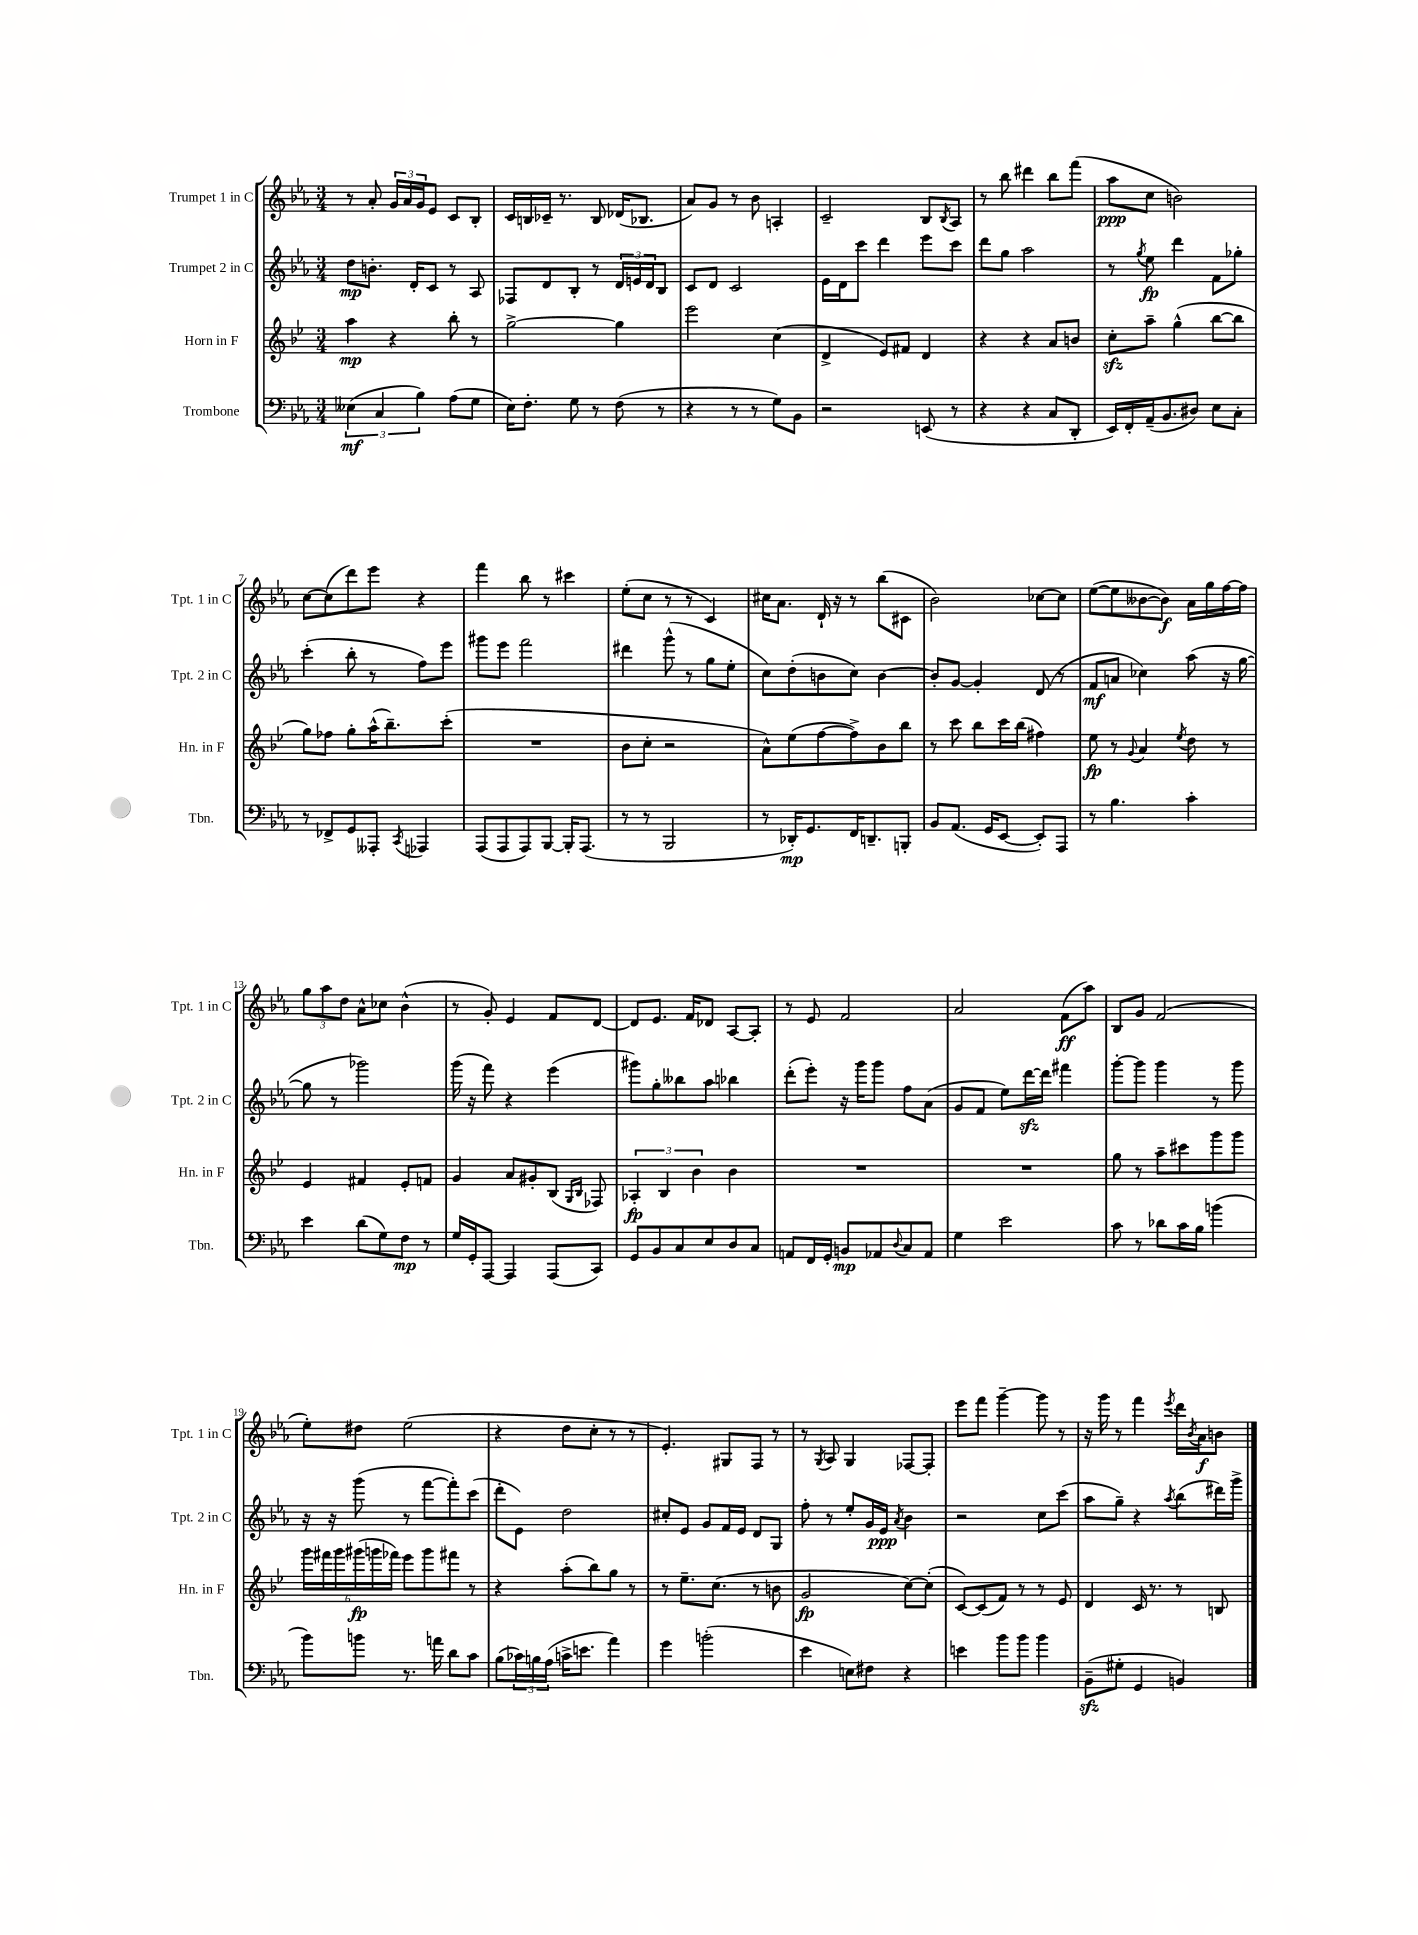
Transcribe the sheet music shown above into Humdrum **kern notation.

**kern	**dynam	**kern	**dynam	**kern	**dynam	**kern	**dynam
*part4	*part4	*part3	*part3	*part2	*part2	*part1	*part1
*staff4	*staff4	*staff3	*staff3	*staff2	*staff2	*staff1	*staff1
*I"Trombone	*	*I"Horn in F	*	*I"Trumpet 2 in C	*	*I"Trumpet 1 in C	*
*I'Tbn.	*	*I'Hn. in F	*	*I'Tpt. 2 in C	*	*I'Tpt. 1 in C	*
*clefF4	*	*clefG2	*	*clefG2	*	*clefG2	*
*k[b-e-a-]	*	*k[b-e-]	*	*k[b-e-a-]	*	*k[b-e-a-]	*
*M3/4	*	*M3/4	*	*M3/4	*	*M3/4	*
=1	=1	=1	=1	=1	=1	=1	=1
(6E--X\	mf	4aa\	mp	8dd\L	mp	8r	.
.	.	.	.	8.bn'\J	.	8a-'/	.
6C/	.	.	.	.	.	.	.
.	.	4r	.	.	.	24g/LL	.
.	.	.	.	.	.	24a-/	.
.	.	.	.	16d'/KL	.	.	.
6B-\)	.	.	.	.	.	24g/J	.
.	.	.	.	8c/J	.	8e-/J	.
(8A-\L	.	8bb-'\	.	8r	.	8c/L	.
8G\J	.	8r	.	8A-/	.	8B-'/J	.
=2	=2	=2	=2	=2	=2	=2	=2
16E-\KL)	.	[2gg^\	.	8F-X/L	.	16c/LL	.
8.F'\J	.	.	.	.	.	16Bn/	.
.	.	.	.	8d/	.	16c-X~/JJ	.
.	.	.	.	.	.	8.r	.
8G\	.	.	.	8B-'/J	.	.	.
8r	.	.	.	8r	.	8B/	.
(8F\	.	4gg\]	.	24d/LL	.	(16d-X/KL	.
.	.	.	.	24en/	.	.	.
.	.	.	.	.	.	8.B-X/J	.
.	.	.	.	24d/J	.	.	.
8r	.	.	.	8B-/J	.	.	.
=3	=3	=3	=3	=3	=3	=3	=3
4r	.	2eee-\	.	8c/L	.	8a-/L)	.
.	.	.	.	8d/J	.	8g/J	.
8r	.	.	.	2c/	.	8r	.
8r	.	.	.	.	.	8b-\	.
8G\L)	.	(4cc\	.	.	.	4An'/	.
8BB-\J	.	.	.	.	.	.	.
=4	=4	=4	=4	=4	=4	=4	=4
2r	.	4d^/	.	16e-\LL	.	2c~/	.
.	.	.	.	16d\J	.	.	.
.	.	.	.	8ccc\J	.	.	.
.	.	8e-/L)	.	4ddd\	.	.	.
.	.	8f#X/J	.	.	.	.	.
(8EEn/	.	4d/	.	8eee-\L	.	8B-/L	.
.	.	.	.	.	.	8qB-/	.
8r	.	.	.	8ccc\J	.	8A-/J	.
=5	=5	=5	=5	=5	=5	=5	=5
4r	.	4r	.	8ddd\L	.	8r	.
.	.	.	.	8gg\J	.	8bb-\	.
4r	.	4r	.	2aa-\	.	4ddd#X\	.
8C/L	.	8a/L	.	.	.	8bb-\L	.
8DD'/J	.	8bn/J	.	.	.	(8fff\J	.
=6	=6	=6	=6	=6	=6	=6	=6
16EE-/LL)	.	8cczz'\L	.	8r	.	8aa-\L	ppp
16FF'/	.	.	.	.	.	.	.
.	.	.	.	8qgg/	.	.	.
(16AA-~/J	.	8aa~\J	.	8ee-\	fp	8cc\J	.
8.BB-/	.	.	.	.	.	.	.
.	.	(4gg^^\	.	4ddd\	.	2bn\)	.
8D#X/J)	.	.	.	.	.	.	.
8E-\L	.	[8bb-\L	.	8f\L	.	.	.
8C'\J	.	8bb-\J]	.	8gg-X'\J	.	.	.
!!LO:LB:g=z
=7	=7	=7	=7	=7	=7	=7	=7
8r	.	8gg\L)	.	(4ccc'\	.	[8cc\L	.
8FF-X^/L	.	8ff-X\J	.	.	.	(8cc\]	.
8GG/	.	8gg'\L	.	8bb-'\	.	8ddd\)	.
8AAA--X'/J	.	(16aa^^\K	.	8r	.	8eee-\J	.
.	.	8.bb-~\)	.	.	.	.	.
8qCC/	.	.	.	.	.	.	.
4AAA-X/	.	.	.	8ff\L)	.	4r	.
.	.	(8ccc'\J	.	8eee-\J	.	.	.
=8	=8	=8	=8	=8	=8	=8	=8
(8AAA-/L	.	2.r	.	8ggg#X\L	.	4fff\	.
8AAA-/	.	.	.	8eee-\J	.	.	.
8AAA-/)	.	.	.	2fff\	.	8bb-\	.
[8BBB-/J	.	.	.	.	.	8r	.
16BBB-'/KL]	.	.	.	.	.	4ccc#X\	.
(8.AAA-/J	.	.	.	.	.	.	.
=9	=9	=9	=9	=9	=9	=9	=9
8r	.	8b-\L	.	4ddd#X\	.	(8ee-'\L	.
8r	.	8cc'\J	.	.	.	8cc\J	.
2BBB-/	.	2r	.	(8ggg^^\	.	8r	.
.	.	.	.	8r	.	8r	.
.	.	.	.	8gg\L	.	4c/)	.
.	.	.	.	8ee-'\J	.	.	.
=10	=10	=10	=10	=10	=10	=10	=10
8r	.	8a^^\L)	.	8cc\L)	.	16cc#X\KL	.
.	.	.	.	.	.	8.a-\J	.
16DD-X'/KL)	mp	(8ee-\	.	(8dd'\	.	.	.
8.GG/	.	.	.	.	.	.	.
.	.	[8ff\	.	8bn\	.	16d`/	.
.	.	.	.	.	.	16r	.
16FF/K	.	8ff^\])	.	8cc\J)	.	8r	.
8.DDn~/	.	.	.	.	.	.	.
.	.	8b-\	.	[4b\	.	(8bb-\L	.
8BBBn'/J	.	8bb-\J	.	.	.	8c#X\J	.
=11	=11	=11	=11	=11	=11	=11	=11
8BB-/L	.	8r	.	8b'/L]	.	2b-\)	.
(8.AA-/J	.	8ccc\	.	[8g/J	.	.	.
.	.	8bb-\L	.	4g'/]	.	.	.
16GG/KL	.	.	.	.	.	.	.
[8EE-/J	.	16ccc\L	.	.	.	.	.
.	.	(16bb-\JJ	.	.	.	.	.
8EE-'/L])	.	4ff#X\)	.	(8d/	.	[8cc-X\L	.
8AAA-/J	.	.	.	8r	.	8cc-\J]	.
=12	=12	=12	=12	=12	=12	=12	=12
8r	.	8ee-\	fp	8f/L	mf	([8ee-\L	.
4.B-\	.	8r	.	8an/J	.	8ee-\]	.
.	.	8qqg/	.	.	.	.	.
.	.	4a/	.	4cc-X\)	.	[8b--X\	.
.	.	.	.	.	.	8b--\J])	f
.	.	8qee-/	.	.	.	.	.
4c'\	.	8dd\	.	(8aa-\	.	16a-\LL	.
.	.	.	.	.	.	16gg\	.
.	.	8r	.	16r	.	[16ff\	.
.	.	.	.	[16gg\	.	16ff\JJ]	.
!!LO:LB:g=z
=13	=13	=13	=13	=13	=13	=13	=13
4e-\	.	4e-/	.	8gg\]	.	12gg\L	.
.	.	.	.	.	.	12aa-\	.
.	.	.	.	8r	.	.	.
.	.	.	.	.	.	12dd\J	.
(8d\L	.	4f#X/	.	2ggg-X\)	.	8a-^^\L	.
8G\)	.	.	.	.	.	8cc-X\J	.
8F\J	mp	8e-'/L	.	.	.	(4b-^^\	.
8r	.	8fn/J	.	.	.	.	.
=14	=14	=14	=14	=14	=14	=14	=14
16G/LL	.	4g/	.	(16ggg\	.	8r	.
16GG'/J	.	.	.	16r	.	.	.
[8AAA-/J	.	.	.	8fff\)	.	8g'/)	.
4AAA-/]	.	8a/L	.	4r	.	4e-/	.
.	.	8g#X'/	.	.	.	.	.
(8AAA-/L	.	(8B-/J	.	(4eee-\	.	8f/L	.
.	.	16qqG/LL	.	.	.	.	.
.	.	16qqB-/JJ	.	.	.	.	.
8CC/J)	.	8F-X/)	.	.	.	[8d/J	.
=15	=15	=15	=15	=15	=15	=15	=15
8GG/L	.	6A-X'/	fp	8ggg#X\L)	.	8d/L]	.
8BB-/	.	.	.	8gg'\	.	8.e-/J	.
.	.	6B-/	.	.	.	.	.
8C/	.	.	.	8bb--X\	.	.	.
.	.	.	.	.	.	16f/KL	.
.	.	6b-\	.	.	.	.	.
8E-/	.	.	.	8aa-\J	.	8d-X/J	.
8D/	.	4b-\	.	4bb-X\	.	[8A-/L	.
8C/J	.	.	.	.	.	8A-'/J]	.
=16	=16	=16	=16	=16	=16	=16	=16
8AAn/L	.	2.r	.	(8ddd'\L	.	8r	.
16FF/L	.	.	.	8eee-'\J)	.	8e-/	.
16GG'/JJ	.	.	.	.	.	.	.
8BBn/L	mp	.	.	16r	.	2f/	.
.	.	.	.	16ggg\KL	.	.	.
8AA-X/	.	.	.	8ggg\J	.	.	.
8qqD/	.	.	.	.	.	.	.
8C/	.	.	.	8ff\L	.	.	.
8AA-/J	.	.	.	(8a-\J	.	.	.
=17	=17	=17	=17	=17	=17	=17	=17
4G\	.	2.r	.	8g/L	.	2a-/	.
.	.	.	.	8f/J	.	.	.
2e-\	.	.	.	8ee-\L)	.	.	.
.	.	.	.	[16dddzz\L	.	.	.
.	.	.	.	16ddd\JJ]	.	.	.
.	.	.	.	4fff#X\	.	(8f\L	ff
.	.	.	.	.	.	8aa-\J)	.
=18	=18	=18	=18	=18	=18	=18	=18
8c\	.	8gg\	.	[8ggg'\L	.	8B-/L	.
8r	.	8r	.	8ggg\J]	.	8g/J	.
8d-X\L	.	8aa~\L	.	4ggg\	.	(2f/	.
16c\L	.	8ccc#X\	.	.	.	.	.
16B-\JJ	.	.	.	.	.	.	.
(4bn\	.	8ggg\	.	8r	.	.	.
.	.	8ggg\J	.	8ggg\	.	.	.
!!LO:LB:g=z
=19	=19	=19	=19	=19	=19	=19	=19
8b-\L)	.	24ggg\LL	.	16r	.	8ee-'\L)	.
.	.	24fff#X\	.	.	.	.	.
.	.	.	.	16r	.	.	.
.	.	24ggg\	.	.	.	.	.
8bn\J	.	(24ggg#X\	fp	(8ggg\	.	8dd#X\J	.
.	.	24gggn\	.	.	.	.	.
.	.	24fff-X\JJ)	.	.	.	.	.
8.r	.	8eee-\L	.	8r	.	(2ee-\	.
.	.	8ggg\	.	[8fff\L	.	.	.
16an\	.	.	.	.	.	.	.
8d\L	.	8fff#X\J	.	8fff'\])	.	.	.
8c\J	.	8r	.	(8ccc\J	.	.	.
=20	=20	=20	=20	=20	=20	=20	=20
(8B-\L	.	4r	.	8ddd'\L	.	4r	.
24c-X\L)	.	.	.	8e-\J)	.	.	.
24Bn\	.	.	.	.	.	.	.
(24A-\JJ	.	.	.	.	.	.	.
16cn^\KL	.	(8aa'\L	.	2dd\	.	8dd\L	.
8.en\J	.	.	.	.	.	.	.
.	.	8bb-\)	.	.	.	8cc'\J	.
4a-\)	.	8gg\J	.	.	.	8r	.
.	.	8r	.	.	.	8r	.
=21	=21	=21	=21	=21	=21	=21	=21
4g\	.	8r	.	8cc#X'/L	.	4.e-'/)	.
.	.	8.ee-~\L	.	8e-/J	.	.	.
(2bn'\	.	.	.	8g/L	.	.	.
.	.	(8.cc\J	.	.	.	.	.
.	.	.	.	16f/L	.	8G#X/L	.
.	.	.	.	16e-/JJ	.	.	.
.	.	8r	.	8d/L	.	8F/J	.
.	.	8bn\	.	8G/J	.	8r	.
=22	=22	=22	=22	=22	=22	=22	=22
4e-\	.	2g/	fp	8ff'\	.	8r	.
.	.	.	.	.	.	8qG/	.
.	.	.	.	8r	.	8A-/	.
8En\L)	.	.	.	8ee-'/L	.	4G/	.
8F#X\J	.	.	.	16g/L	.	.	.
.	.	.	.	16e-/JJ	ppp	.	.
.	.	.	.	8qa-/	.	.	.
4r	.	[8cc\L)	.	4b-\	.	[8F-X/L	.
.	.	(8cc'\J]	.	.	.	8F-'/J]	.
=23	=23	=23	=23	=23	=23	=23	=23
4en\	.	[8c/L)	.	2r	.	8eee-\L	.
.	.	(8c/]	.	.	.	8fff\J	.
8b-\L	.	8f/J)	.	.	.	[4ggg~\	.
8b-\J	.	8r	.	.	.	.	.
4b-\	.	8r	.	8cc\L	.	8ggg\]	.
.	.	8e-/	.	(8ccc\J	.	8r	.
=24	=24	=24	=24	=24	=24	=24	=24
(8BB-zz~\L	.	4d/	.	8aa-\L	.	16r	.
.	.	.	.	.	.	16ggg\	.
8G#X'\J	.	.	.	8gg~\J)	.	8r	.
4GG/	.	16c/	.	4r	.	4fff\	.
.	.	8.r	.	.	.	.	.
.	.	.	.	8qaa-/	.	8qeee-/	.
4BBn/)	.	8r	.	(8bb-\L	.	16ddd\LL	.
.	.	.	.	.	.	8qb-/	.
.	.	.	.	.	.	16a-\J	f
.	.	8Bn/	.	16ddd#X\L)	.	8bn\J	.
.	.	.	.	16ggg^\JJ	.	.	.
==	==	==	==	==	==	==	==
*-	*-	*-	*-	*-	*-	*-	*-
